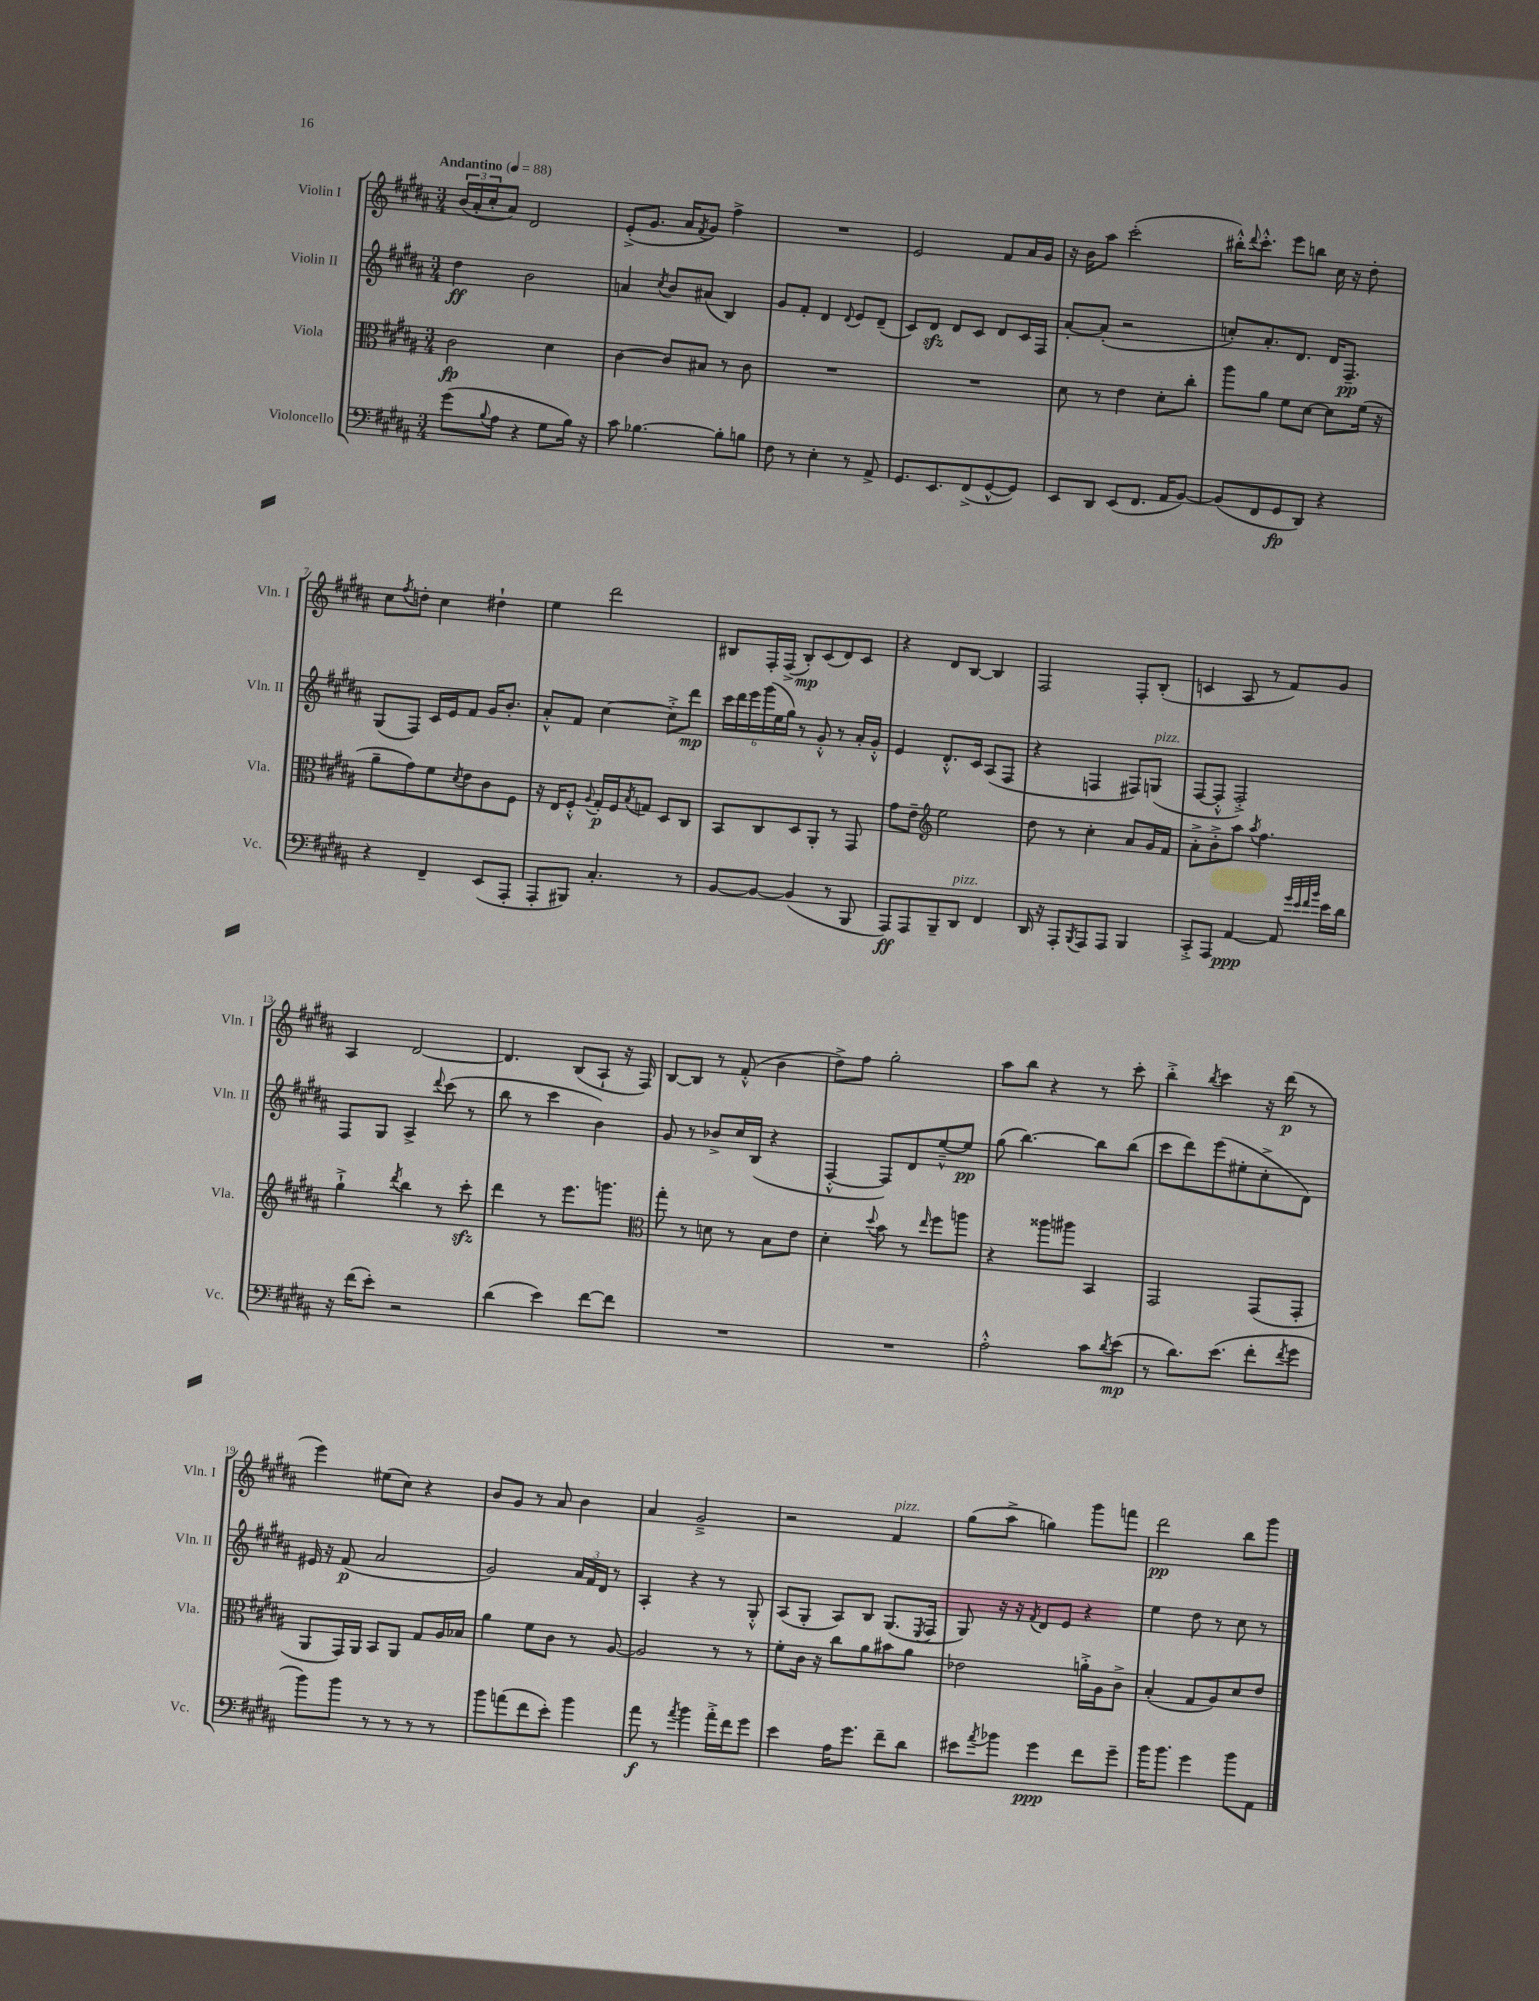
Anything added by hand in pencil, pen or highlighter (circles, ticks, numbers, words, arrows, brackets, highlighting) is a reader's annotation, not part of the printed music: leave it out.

**kern	**dynam	**kern	**dynam	**kern	**dynam	**kern	**dynam
*part4	*part4	*part3	*part3	*part2	*part2	*part1	*part1
*staff4	*staff4	*staff3	*staff3	*staff2	*staff2	*staff1	*staff1
*I"Violoncello	*	*I"Viola	*	*I"Violin II	*	*I"Violin I	*
*I'Vc.	*	*I'Vla.	*	*I'Vln. II	*	*I'Vln. I	*
*clefF4	*	*clefC3	*	*clefG2	*	*clefG2	*
*k[f#c#g#d#a#]	*	*k[f#c#g#d#a#]	*	*k[f#c#g#d#a#]	*	*k[f#c#g#d#a#]	*
*M3/4	*	*M3/4	*	*M3/4	*	*M3/4	*
*MM88	*	*MM88	*	*MM88	*	*MM88	*
=1	=1	=1	=1	=1	=1	=1	=1
!	!	!	!	!	!	!LO:TX:a:B:t=Andantino	!
(8g#\L	.	2c#\	fp	4dd#\	ff	(24b/LL	.
.	.	.	.	.	.	24a#'/	.
.	.	.	.	.	.	24cc#'/J	.
8qqB/	.	.	.	.	.	.	.
8A#\J	.	.	.	.	.	8a#/J)	.
4r	.	.	.	2b\	.	2d#/	.
8G#\L	.	4d#\	.	.	.	.	.
16B\Jk)	.	.	.	.	.	.	.
16r	.	.	.	.	.	.	.
=2	=2	=2	=2	=2	=2	=2	=2
8c#\	.	[4c#\	.	4an/	.	(8e'^/L	.
[4.B-X\	.	.	.	.	.	8.g#/J	.
.	.	.	.	8qcc#/	.	.	.
.	.	8c#/L]	.	8b/L	.	.	.
.	.	.	.	.	.	16a#/KL	.
.	.	.	.	.	.	8qf#/	.
.	.	8B#X/J	.	(8a#X/J	.	8g#/J)	.
8B-'\L]	.	8r	.	4B/)	.	4ff#^\	.
8Bn\J	.	8c#\	.	.	.	.	.
=3	=3	=3	=3	=3	=3	=3	=3
8F#\	.	2.r	.	8g#/L	.	2.r	.
8r	.	.	.	8f#'/J	.	.	.
4E'\	.	.	.	4d#/	.	.	.
.	.	.	.	8qqd#/	.	.	.
8r	.	.	.	8e/L	.	.	.
8AA#^/	.	.	.	(8d#~/J	.	.	.
=4	=4	=4	=4	=4	=4	=4	=4
8.GG#/L	.	2.r	.	8c#/L)	.	2e/	.
.	.	.	.	8d#zz/J	.	.	.
8.EE/	.	.	.	.	.	.	.
.	.	.	.	8d#/L	.	.	.
(8FF#^/	.	.	.	8c#/J	.	.	.
[8GG#^^/	.	.	.	8d#/L	.	8f#/L	.
8GG#/J])	.	.	.	16c#/L	.	16a#/L	.
.	.	.	.	16F#/JJ	.	16g#/JJ	.
=5	=5	=5	=5	=5	=5	=5	=5
8EE/L	.	8d#\	.	[8a#'/L	.	16r	.
.	.	.	.	.	.	16b\KL	.
8DD#/J	.	8r	.	(8a#'/J]	.	8aa#\J	.
(8EE/L	.	4e\	.	2r	.	(2ccc#'\	.
8.FF#/J	.	.	.	.	.	.	.
.	.	8d#'\L	.	.	.	.	.
16AA#/KL	.	.	.	.	.	.	.
[8BB/J)	.	8cc#'\J	.	.	.	.	.
=6	=6	=6	=6	=6	=6	=6	=6
(8BB/L]	.	8aa#\L	.	8ccn'/L)	.	16bb#X'^^\KL)	.
.	.	.	.	.	.	8qqddd#/	.
.	.	.	.	.	.	8.ccc#'^^\J	.
8FF#/	.	8a#\J	.	8.a#'/	.	.	.
8GG#/	fp	8f#\L	.	.	.	8eee\L	.
.	.	.	.	8.d#/J	.	.	.
8DD#/J)	.	[8d#\J	.	.	.	8bbn\J	.
4r	.	8d#\L]	.	16d#/KL	.	16cc#\	.
.	.	.	.	8.F#~/J	pp	16r	.
.	.	(16f#\Jk	.	.	.	8dd#'\	.
.	.	16r	.	.	.	.	.
!!LO:LB:g=z
=7	=7	=7	=7	=7	=7	=7	=7
4r	.	8a#~\L	.	(8G#/L	.	8cc#\L	.
.	.	.	.	.	.	8qff#/	.
.	.	8g#\)	.	8F#/J)	.	8ddn'\J	.
4FF#~/	.	8f#\	.	16c#/LL	.	4cc#\	.
.	.	.	.	16e/J	.	.	.
.	.	8qd#/	.	.	.	.	.
.	.	8e\	.	8f#/J	.	.	.
(8EE/L	.	8c#\	.	16g#/KL	.	4dd#X`\	.
.	.	.	.	8.b'/J	.	.	.
8AAA#'/J	.	8F#\J	.	.	.	.	.
=8	=8	=8	=8	=8	=8	=8	=8
8AAA#'/L	.	16r	.	8a#'^^/L	.	4ee\	.
.	.	16E/KL	.	.	.	.	.
8BBB#X/J)	.	8F#'^^/J	.	8f#/J	.	.	.
.	.	8qqA#/	.	.	.	.	.
4.C#'/	.	16G#'/LL	p	[4cc#\	.	2ddd#\	.
.	.	16F#/J	.	.	.	.	.
.	.	8qB/	.	.	.	.	.
.	.	8Gn/J	.	.	.	.	.
.	.	8D#/L	.	8cc#'^\L]	.	.	.
8r	.	8C#/J	.	8ddd#\J	mp	.	.
=9	=9	=9	=9	=9	=9	=9	=9
[8BB/L	.	8BB/L	.	24ccc#\LL	.	8B#X/L	.
.	.	.	.	24ddd#\	.	.	.
.	.	.	.	24eee\	.	.	.
8BB/J_	.	8C#/	.	(24ggg#\	.	16F#'/L	.
.	.	.	.	24ee\	.	.	.
.	.	.	.	.	.	(16F#^/JJ	.
.	.	.	.	24gg#\JJ)	.	.	.
(4BB/]	.	8D#/	.	8r	.	8B#'/L)	mp
.	.	8AA#'/J	.	8g#'^^/	.	(8c#/	.
8r	.	8r	.	8r	.	8d#/)	.
8BBB/	.	8GG#/	.	16a#'/LL	.	8c#/J	.
.	.	.	.	16g#'^^/JJ	.	.	.
=10	=10	=10	=10	=10	=10	=10	=10
8AAA#/L)	ff	8g#\L	.	4e/	.	4r	.
8AAA#/	.	8e~\J	.	.	.	.	.
*	*	*clefG2	*	*	*	*	*
8BBB~/	.	2ee\	.	8.d#'^^/L	.	8d#/L	.
!LO:TX:a:i:t=pizz.	!	!	!	!	!	!	!
8DD#/J	.	.	.	.	.	[8B/J	.
.	.	.	.	16c#/Jk	.	.	.
4FF#/	.	.	.	(8A#/L	.	4B/]	.
.	.	.	.	8F#/J	.	.	.
=11	=11	=11	=11	=11	=11	=11	=11
16DD#/	.	8dd#\	.	4r	.	2F#/	.
16r	.	.	.	.	.	.	.
8AAA#'/L	.	8r	.	.	.	.	.
8qBBB/	.	.	.	.	.	.	.
8AAA#/	.	4cc#'\	.	4Fn/	.	.	.
8AAA#/J	.	.	.	.	.	.	.
4BBB/	.	8a#/L	.	8F#X/L)	.	8F#'/L	.
!	!	!	!	!LO:TX:a:i:t=pizz.	!	!	!
.	.	16g#/L	.	(8Gn/J	.	(8B'/J	.
.	.	16f#/JJ	.	.	.	.	.
=12	=12	=12	=12	=12	=12	=12	=12
8CC#'^/L	.	8a#'^\L	.	[8F#/L	.	4cn/	.
8AAA#/J	.	8b'^\	.	8F#'^^/J]	.	.	.
[4AA#/	ppp	8aa#\J	.	2F#'^/)	.	8A#/	.
.	.	8qaa#/	.	.	.	.	.
.	.	4.ff#\	.	.	.	8r	.
8AA#/]	.	.	.	.	.	8f#/L)	.
32qqg#/LLL	.	.	.	.	.	.	.
32qqe/	.	.	.	.	.	.	.
32qqf#/	.	.	.	.	.	.	.
32qqb/JJJ	.	.	.	.	.	.	.
16e\LL	.	.	.	.	.	8g#/J	.
16d#\JJ	.	.	.	.	.	.	.
!!LO:LB:g=z
=13	=13	=13	=13	=13	=13	=13	=13
16r	.	4gg#`^\	.	8F#/L	.	4A#/	.
(16f#\KL	.	.	.	.	.	.	.
8e'\J)	.	.	.	8G#/J	.	.	.
.	.	8qddd#/	.	.	.	.	.
2r	.	4bb\	.	4A#^/	.	[2d#/	.
.	.	.	.	8qqddd#/	.	.	.
.	.	8r	.	(8ccc#\	.	.	.
.	.	8ccc#zz'\	.	8r	.	.	.
=14	=14	=14	=14	=14	=14	=14	=14
(4d#\	.	4ddd#\	.	8bb\	.	4.d#/]	.
.	.	.	.	8r	.	.	.
4e\)	.	8r	.	4ccc#\	.	.	.
.	.	8.eee\L	.	.	.	(8B/L	.
[8f#\L	.	.	.	4b\)	.	8A#`/J	.
.	.	8.gggn\J	.	.	.	.	.
8f#\J]	.	.	.	.	.	16r	.
.	.	.	.	.	.	16F#/)	.
=15	=15	=15	=15	=15	=15	=15	=15
*	*	*clefC3	*	*	*	*	*
2.r	.	8gg#'\	.	8g#/	.	[8B/L	.
.	.	8r	.	8r	.	8B/J]	.
.	.	8dn\	.	8b-X^/L	.	8r	.
.	.	8r	.	16cc#/L	.	(8f#'^^/	.
.	.	.	.	(16B/JJ	.	.	.
.	.	8B\L	.	4r	.	4b\	.
.	.	8e\J	.	.	.	.	.
=16	=16	=16	=16	=16	=16	=16	=16
2.r	.	4d#'\	.	[4F#'^^/	.	8dd#^\L)	.
.	.	.	.	.	.	8ff#\J	.
.	.	8qqdd#/	.	.	.	.	.
.	.	8b\	.	8F#/L])	.	2gg#'\	.
.	.	8r	.	8d#/	.	.	.
.	.	16qqee/	.	.	.	.	.
.	.	8ff#\L	.	[8ee~^^/	.	.	.
.	.	8aan\J	.	8ee/J]	pp	.	.
=17	=17	=17	=17	=17	=17	=17	=17
2A#'^^\	.	4r	.	(8gg#\	.	8aa#\L	.
.	.	.	.	[4.bb\)	.	8bb\J	.
.	.	8aa##X\L	.	.	.	4r	.
.	.	8aa#X\J	.	.	.	.	.
8c#\L	.	4BB/	.	8bb\L]	.	8r	.
8qd#/	.	.	.	.	.	.	.
(8e\J	mp	.	.	(8bb\J	.	8ccc#'\	.
=18	=18	=18	=18	=18	=18	=18	=18
8r	.	2GG#/	.	8ccc#\L	.	4bb'^\	.
8.d#\L)	.	.	.	8ddd#\)	.	.	.
.	.	.	.	.	.	8qbb/	.
.	.	.	.	(8eee\	.	4ccc#\	.
(8.e\J	.	.	.	.	.	.	.
.	.	.	.	8ee#X'\	.	.	.
8f#'\L	.	(8GG#/L	.	8cc#'^\	.	16r	.
.	.	.	.	.	.	(16ddd#\	p
8qf#/	.	.	.	.	.	.	.
8g#\J	.	8GG#'/J	.	8d#\J)	.	8r	.
!!LO:LB:g=z
=19	=19	=19	=19	=19	=19	=19	=19
8b\L)	.	8AA#/L	.	16e#X/	.	4eee\)	.
.	.	.	.	16r	.	.	.
8b\J	.	16GG#/L)	.	(8f#/	p	.	.
.	.	16AA#/JJ	.	.	.	.	.
8r	.	8BB/L	.	2a#/	.	(8ee#X\L	.
8r	.	8AA#/J	.	.	.	8cc#\J)	.
8r	.	8G#/L	.	.	.	4r	.
8r	.	16A#/L	.	.	.	.	.
.	.	16B-X/JJ	.	.	.	.	.
=20	=20	=20	=20	=20	=20	=20	=20
8b\L	.	4a#\	.	2g#/)	.	8b/L	.
(8an\	.	.	.	.	.	8g#/J	.
8f#\	.	8f#\L	.	.	.	8r	.
8e'\J)	.	8c#\J	.	.	.	8a#/	.
4b\	.	8r	.	24a#/LL	.	4b\	.
.	.	.	.	24f#/	.	.	.
.	.	.	.	24d#/JJ	.	.	.
.	.	[8A#/	.	8r	.	.	.
=21	=21	=21	=21	=21	=21	=21	=21
8a#\	f	2A#/]	.	4A#'/	.	4a#/	.
8r	.	.	.	.	.	.	.
8qa#/	.	.	.	.	.	.	.
4b\	.	.	.	4r	.	2g#~^/	.
16a#'^\LL	.	8r	.	8r	.	.	.
16f#\J	.	.	.	.	.	.	.
8g#\J	.	8r	.	8G#'^^/	.	.	.
=22	=22	=22	=22	=22	=22	=22	=22
4e\	.	8f#'\L	.	(8A#/L	.	2r	.
.	.	16c#\Jk	.	8G#'/J	.	.	.
.	.	16r	.	.	.	.	.
16A#\KL	.	8cc#\L	.	8A#/L)	.	.	.
8.g#\J	.	.	.	.	.	.	.
.	.	8a#\	.	8B/J	.	.	.
!	!	!	!	!	!	!LO:TX:a:i:t=pizz.	!
8f#~\L	.	8b#X\	.	(8.G#/L	.	4f#/	.
8d#\J	.	8a#\J	.	.	.	.	.
.	.	.	.	8qE/	.	.	.
.	.	.	.	16F#/Jk	.	.	.
=23	=23	=23	=23	=23	=23	=23	=23
8e#X\L	.	2e-X\	.	8G#/)	.	(8gg#\L	.
8qa#/	.	.	.	.	.	.	.
8b-X\J	.	.	.	16r	.	8aa#^\J	.
.	.	.	.	16r	.	.	.
.	.	.	.	8qf#/	.	.	.
4g#\	ppp	.	.	8d#/L	.	4ggn\)	.
.	.	.	.	8e/J	.	.	.
8f#\L	.	16an'^\LL	.	4r	.	8ggg#\L	.
.	.	16A#\J	.	.	.	.	.
8g#~\J	.	8c#^\J	.	.	.	8fffn\J	.
=24	=24	=24	=24	=24	=24	=24	=24
16b\KL	.	(4B'/	.	4ee\	.	2ddd#\	pp
8.b\J	.	.	.	.	.	.	.
4g#\	.	8G#/L	.	8dd#\	.	.	.
.	.	8A#/)	.	8r	.	.	.
8b\L	.	8d#/	.	8cc#\	.	8bb\L	.
8AA#\J	.	8e/J	.	8r	.	8ggg#\J	.
==	==	==	==	==	==	==	==
*-	*-	*-	*-	*-	*-	*-	*-
